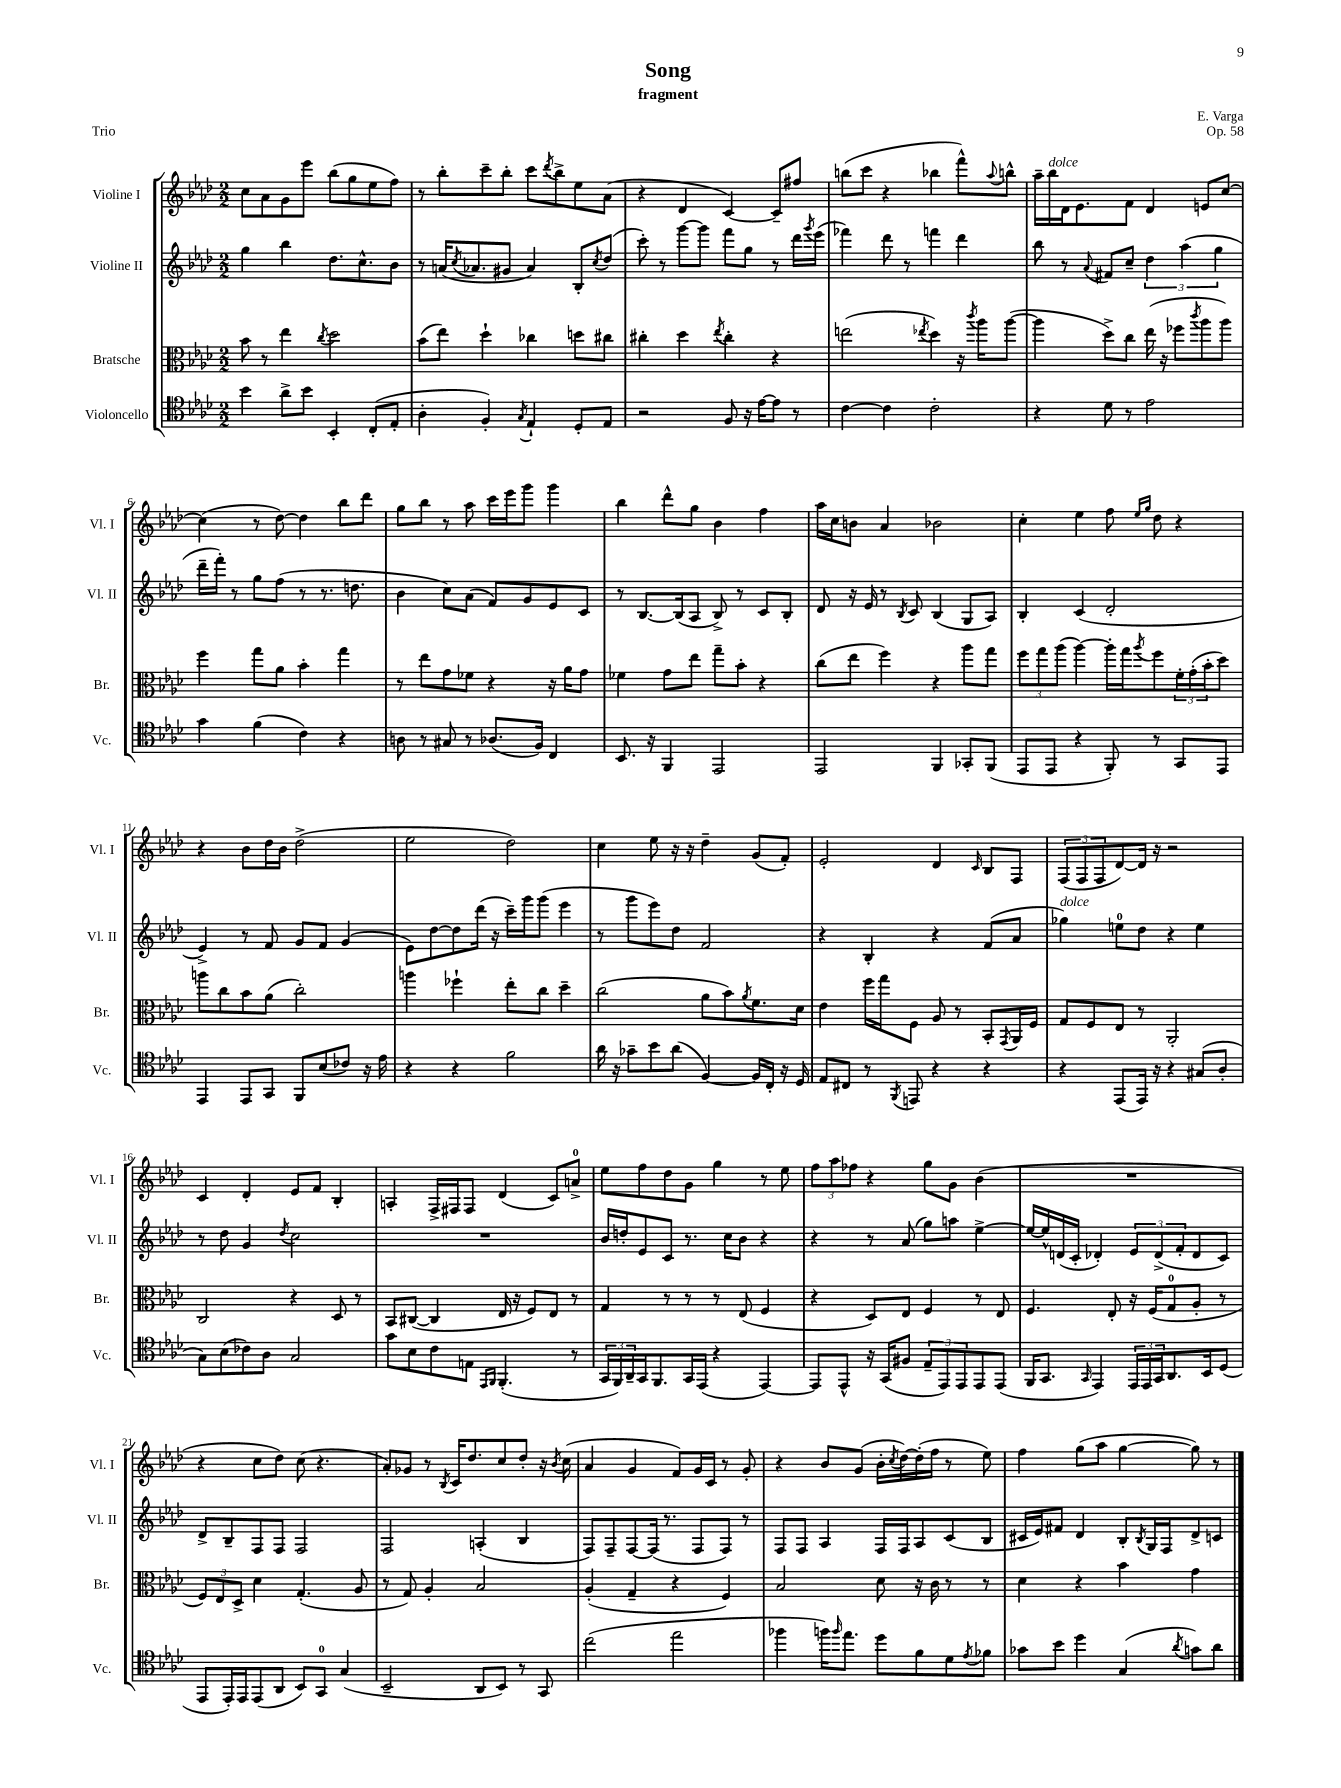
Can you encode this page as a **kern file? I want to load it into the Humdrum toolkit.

**kern	**kern	**kern	**kern
*staff4	*staff3	*staff2	*staff1
*clefC4	*clefC3	*clefG2	*clefG2
*k[b-e-a-d-]	*k[b-e-a-d-]	*k[b-e-a-d-]	*k[b-e-a-d-]
*M2/2	*M2/2	*M2/2	*M2/2
4b-	8b-	4gg	8cc
.	8r	.	8a-
8a-^	4ee-	4bb-	8g
8b-	.	.	8eee-
.	8qcc	.	.
4BB-'	2dd-	8.dd-	(8bb-
.	.	.	8gg
.	.	8.cc^^	.
(8C'	.	.	8ee-
8E-'	.	8b-	8ff)
=	=	=	=
4A-'	(8b-	8r	8r
.	8ee-)	(16a	8bb-'
.	.	8qcc	.
.	.	8.a-	.
4F')	4dd-`	.	8ccc~
.	.	8g#	8bb-'
8qG	.	.	.
4E-`	4cc-	4a-)	8ccc
.	.	.	8qddd-
.	.	.	8bb-^
8D-'	8dd	8B-'	8ee-
.	.	8qcc	.
8E-	8cc#	(8dd-	(8a-
=	=	=	=
2r	4cc#'	8ccc')	4r
.	.	8r	.
.	4dd-	[8ggg	4d-
.	.	8ggg]	.
.	8qee-	.	.
8F	4cc#'	8fff	[4c)
16r	.	8gg	.
[16e-	.	.	.
8e-]	4r	8r	8c~]
8r	.	16ddd-	8ff#
.	.	8qggg	.
.	.	(16eee-	.
=	=	=	=
[4c	(2ee	4fff-)	(8bb
.	.	.	8ccc
4c]	.	8ddd-	4r
.	.	8r	.
.	8qee-	.	.
2c'	4dd-)	4fff	4bb-
.	16r	4ddd-	8fff^^)
.	8qccc	.	.
.	16aa-	.	.
.	.	.	8qqaa-
.	([8aa-	.	8bb^^
=	=	=	=
4r	4aa-]	8bb-	16aa-~
.	.	.	16bb-
.	.	8r	16d-
.	.	.	8.e-
.	.	8qqa-	.
8d-	8dd-^)	8f#	.
8r	8cc	8cc~	8f
2e-	(16ee-	6dd-	4d-
.	16r	.	.
.	8ff-	.	.
.	.	(6aa-	.
.	8qccc	.	.
.	8aa-	.	8e
.	.	6gg	.
.	8aa-)	.	[8cc
=	=	=	=
4g	4ff	16ddd-~	(4cc]
.	.	16fff')	.
.	.	8r	.
(4f	8gg	8gg	8r
.	8a-	(8ff	[8dd-)
4c)	4b-'	8r	4dd-]
.	.	8.r	.
4r	4gg	.	8bb-
.	.	8.dd	.
.	.	.	8ddd-
=	=	=	=
8A	8r	4b-	8gg
8r	8ee-	.	8bb-
8G#	8g	8cc)	8r
8r	8f-	(8a-	8aa-
(8.A-	4r	8f)	16ccc
.	.	.	16eee-
.	.	8g	8ggg
16F)	.	.	.
4C	16r	8e-	4ggg
.	16a-	.	.
.	8g	8c	.
=	=	=	=
8.BB-	4f-	8r	4bb-
.	.	[8.B-	.
16r	.	.	.
4FF	8g	.	8ddd-^^
.	.	(16B-]	.
.	8ee-	8A-	8gg
2EE-	8gg~	8B-^)	4b-
.	8b-'	8r	.
.	4r	8c	4ff
.	.	8B-'	.
=	=	=	=
2EE-	(8cc	8d-	16aa-
.	.	.	16cc
.	8ee-	16r	8b
.	.	16e-	.
.	4ff)	8r	4a-
.	.	8qB-	.
.	.	8c	.
4FF	4r	(4B-	2b-
8GG-'	8aa-	8G	.
(8FF	8gg	8A-)	.
=	=	=	=
8EE-	12ff	4B-'	4cc'
.	12gg	.	.
8EE-	.	.	.
.	(12aa-	.	.
4r	[4aa-)	(4c	4ee-
8FF')	16aa-']	2d-'	8ff
.	16gg	.	.
.	.	.	16qqee-
.	8qaa-	.	16qqgg
8r	8ff	.	8dd-
8GG	24f'	.	4r
.	(24g'	.	.
.	24b-'	.	.
8EE-	8dd-)	.	.
=	=	=	=
4EE-	8aa	4e-^)	4r
.	8cc	.	.
8EE-	8b-	8r	8b-
8GG	(8a-	8f	16dd-
.	.	.	16b-
8FF	2cc')	8g	(2dd-^
(8B-	.	8f	.
8c-)	.	(4g	.
16r	.	.	.
16e-	.	.	.
=	=	=	=
4r	4aa	8e-)	2ee-
.	.	[8dd-	.
4r	4ff-`	8dd-]	.
.	.	(16ddd-	.
.	.	16r	.
2f	8ee-'	16ccc~)	2dd-)
.	.	16ggg	.
.	8cc	(8ggg	.
.	4dd-~	4eee-	.
=	=	=	=
16a-	(2cc	8r	4cc
16r	.	.	.
8g-~	.	8ggg	.
8b-	.	8eee-)	8ee-
(8a-	.	8dd-	16r
.	.	.	16r
[4F)	8a-	2f	4dd-~
.	8b-)	.	.
.	8qa-	.	.
16F]	8.f	.	(8g
16C'	.	.	.
16r	.	.	8f')
16D-	16d-	.	.
=	=	=	=
8E-	4e-	4r	2e-'
8C#	.	.	.
8r	16ff	4B-'	.
.	16gg	.	.
8qFF	.	.	.
8EE	8F	.	.
4r	8A-	4r	4d-
.	8r	.	.
.	.	.	16qqc
4r	8BB-'	(8f	8B-
.	8qGG	.	.
.	16AA-	8a-	8F
.	16F	.	.
=	=	=	=
4r	8G	4gg-)	(12F
.	.	.	12F
.	8F	.	.
.	.	.	12F
(8EE-	8E-	8ee	[8d-)
16EE-)	8r	8dd-	16d-]
16r	.	.	16r
4r	2AA-'	4r	2r
(8G#	.	4ee	.
8A-'	.	.	.
=	=	=	=
8G)	2C	8r	4c
(8B-	.	8dd-	.
8c-)	.	4g	4d-'
8A-	.	.	.
.	.	8qdd-	.
2G	4r	2cc	8e-
.	.	.	8f
.	8D-	.	4B-'
.	8r	.	.
=	=	=	=
8g	8BB-	1r	4A'
8B-	([8C#	.	.
8c	4C#]	.	16F^
.	.	.	16F#
8E	.	.	8F#
16qqEE-	.	.	.
16qqFF	.	.	.
(4.FF'	16E-	.	(4d-
.	16r	.	.
.	8F)	.	.
.	8E-	.	8c)
8r	8r	.	8a^
=	=	=	=
24GG	4G	16b-	8ee-
24FF)	.	.	.
.	.	16dd'	.
24AA-~	.	.	.
16GG	.	8e-	8ff
8.FF	.	.	.
.	8r	8c	8dd-
16GG	8r	8.r	8g
(16EE-	.	.	.
4r	8r	.	4gg
.	.	16cc	.
.	(8E-	8b-	.
[4EE-)	4F	4r	8r
.	.	.	8ee-
=	=	=	=
8EE-]	4r	4r	12ff
.	.	.	12aa-
8EE-^^	.	.	.
.	.	.	12ff-
16r	8D-)	8r	4r
(16GG	.	.	.
8F#	8E-	(8a-	.
12E-~	4F	8gg)	8gg
12EE-)	.	.	.
.	.	8aa	8g
12EE-	.	.	.
8EE-	8r	[4ee-^	(4b-
(8EE-	8E-	.	.
=	=	=	=
16FF	4.F	16ee-_	1r
8.GG	.	16ee-^^]	.
.	.	(16d	.
.	.	16c'	.
16qqGG	.	.	.
4EE-)	.	4d-')	.
.	8E-'	.	.
24EE-	16r	12e-	.
24EE-	.	.	.
.	(16F	.	.
24GG	.	(12d-^	.
8.AA-	8G	.	.
.	.	12f'	.
.	8A-'	8d-	.
16BB-	.	.	.
(8D-	8r	8c)	.
=	=	=	=
8EE-	12F)	8d-^	4r
.	12E-	.	.
16EE-')	.	8B-~	.
.	12D-^	.	.
16EE-	.	.	.
(8EE-	4d-	8F	8cc
8AA-	.	8F	8dd-)
8BB-)	(4.G'	2F	(8cc
8GG	.	.	4.r
(4G	.	.	.
.	8A-	.	.
=	=	=	=
2BB-~	8r	2F	8a-')
.	8G)	.	8g-
.	4A-'	.	8r
.	.	.	8qB-
.	.	.	16c
.	.	.	8.dd-
8AA-	2B-	(4A'	.
8BB-)	.	.	8cc
8r	.	4B-	8dd-'
8GG	.	.	16r
.	.	.	8qb-
.	.	.	(16cc
=	=	=	=
(2cc	(4A-'	8F)	4a-
.	.	8F~	.
.	4G~	[8F	4g
.	.	(16F]	.
.	.	8.r	.
2ee-	4r	.	8f)
.	.	8F	16g
.	.	.	16c
.	4F)	8F)	8r
.	.	8r	8g'
=	=	=	=
4ff-	2B-	8F	4r
.	.	8F	.
16ff)	.	4A-	8b-
16qqff	.	.	.
8.ee-	.	.	.
.	.	.	(8g
8dd-	8d-	16F	16b-'
.	.	.	8qcc
.	.	16F	[16dd-)
8f	16r	8A-	(16dd-']
.	16c	.	16ff
8d-	8r	(8c	8r
8qe-	.	.	.
8f-	8r	8B-	8ee-)
=	=	=	=
8g-	4d-	16c#	4ff
.	.	16e-)	.
8b-	.	8f#	.
4dd-	4r	4d-	(8gg
.	.	.	8aa-
(4G	4b-	8B-'	[4gg
.	.	8qB-	.
.	.	16G	.
.	.	16F	.
8qa-	.	.	.
8g)	4g	8d-^	8gg])
8a-	.	8c	8r
==	==	==	==
*-	*-	*-	*-
